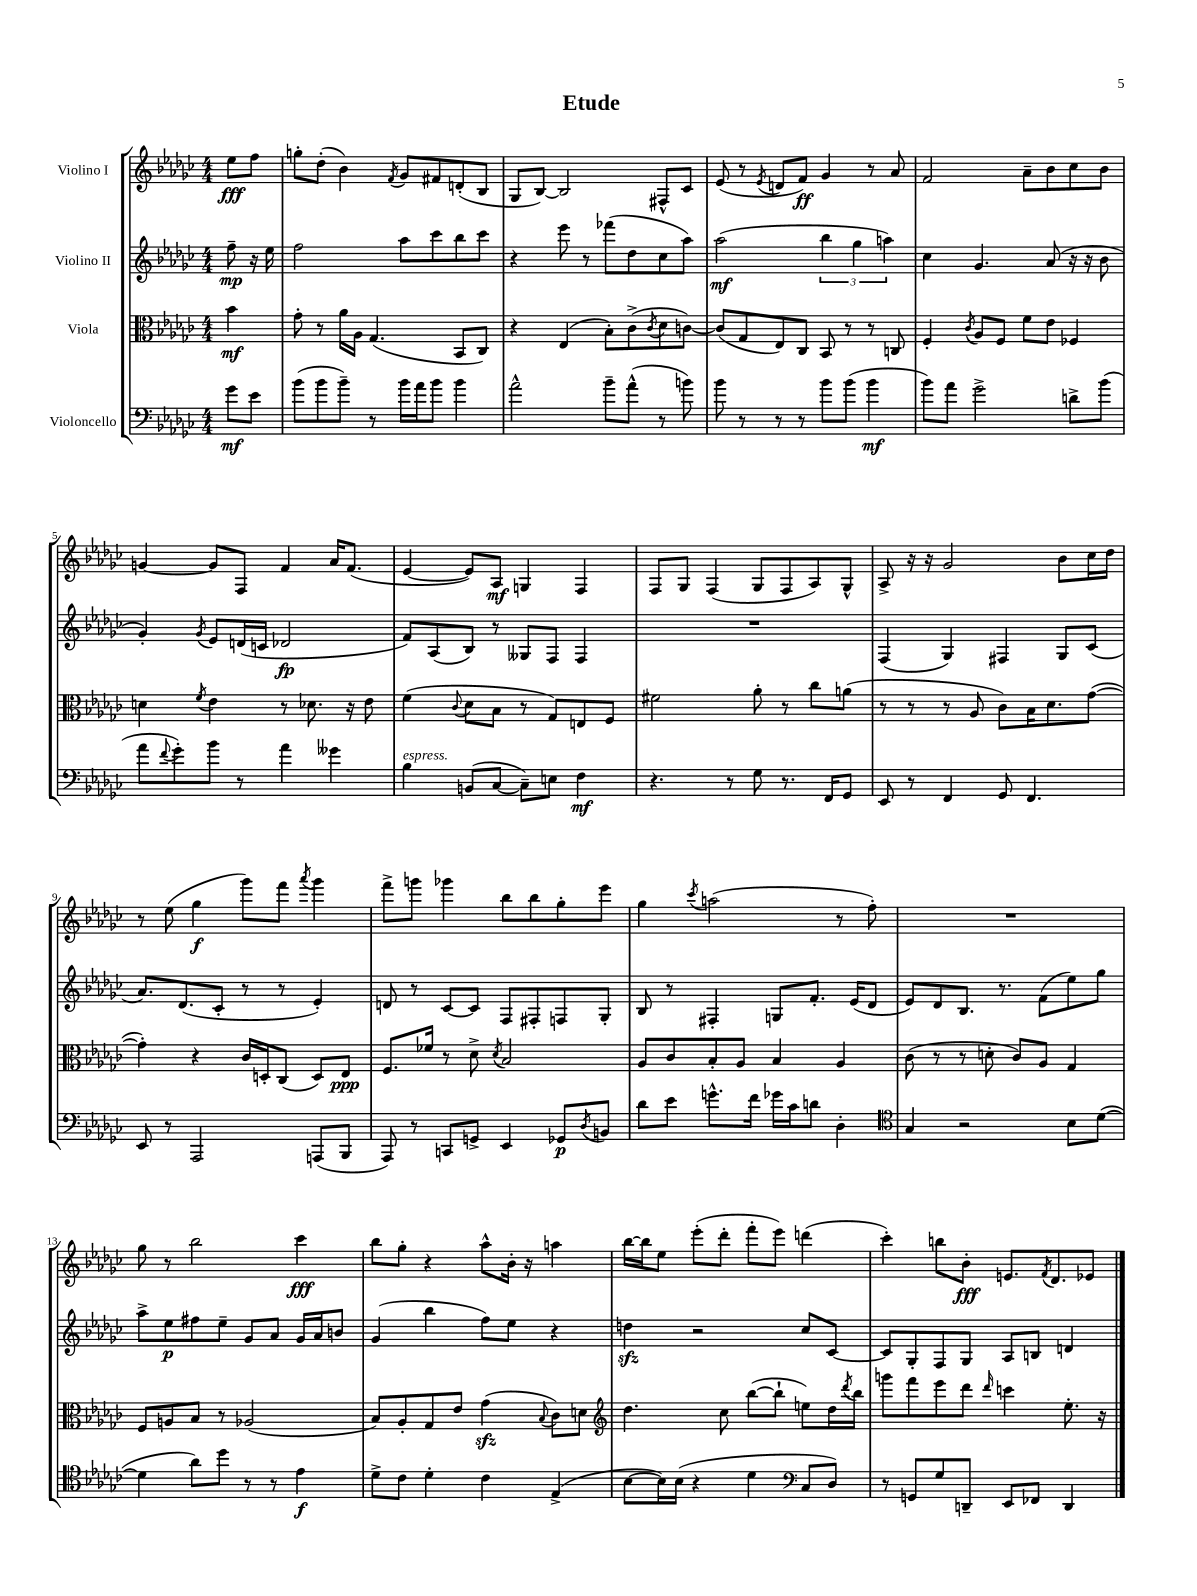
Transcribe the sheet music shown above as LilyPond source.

\header { title = "Etude" }
<<
\new StaffGroup <<
\new Staff = "s0" \with { instrumentName = "Violino I" } {
    \clef treble \key ges \major \numericTimeSignature \time 4/4 \partial 4
    ees''8\fff f''8 |
    g''8-. des''8-.( bes'4) \acciaccatura { f'8 } ges'8 fis'8 d'8-.( bes8 |
    ges8 bes8~) bes2 fis8-^ ces'8 |
    ees'8( r8 \acciaccatura { ees'8 } d'8 f'8\ff) ges'4 r8 aes'8 |
    f'2 aes'8-- bes'8 ces''8 bes'8 |
    g'4~ g'8 f8 f'4 aes'16 f'8.( |
    ees'4~ ees'8) aes8\mf g4 f4 |
    f8 ges8 f4( ges8 f8 aes8) ges8-^ |
    aes8-> r16 r16 ges'2 bes'8 ces''16 des''16 |
    r8 ees''8( ges''4\f ges'''8) f'''8 \acciaccatura { aes'''8 } ges'''4 |
    f'''8-> g'''8 ges'''4 bes''8 bes''8 ges''8-. ees'''8 |
    ges''4 \acciaccatura { ces'''8 } a''2( r8 f''8-.) |
    R1 |
    ges''8 r8 bes''2 ces'''4\fff |
    bes''8 ges''8-. r4 aes''8-^ bes'16-. r16 a''4 |
    bes''16~ bes''16 ees''8 ees'''8-.( des'''8-. f'''8-. ees'''8) d'''4( |
    ces'''4-.) b''8 bes'8-.\fff e'8. \acciaccatura { f'8 } des'8. ees'8 \bar "|." |
}
\new Staff = "s1" \with { instrumentName = "Violino II" } {
    \clef treble \key ges \major \numericTimeSignature \time 4/4 \partial 4
    f''8--\mp r16 ees''16 |
    f''2 aes''8 ces'''8 bes''8 ces'''8 |
    r4 ees'''8 r8 fes'''8( des''8 ces''8 aes''8) |
    aes''2\mf( \tuplet 3/2 { bes''4 ges''4 a''4) } |
    ces''4 ges'4. aes'8( r16 r16 bes'8 |
    ges'4-.) \acciaccatura { ges'8 } ees'8 d'16( c'16 des'2\fp |
    f'8) aes8( bes8) r8 geses8 f8 f4 |
    R1 |
    f4( ges4) fis4 ges8 ces'8( |
    aes'8.) des'8.( ces'8-. r8 r8 ees'4-.) |
    d'8 r8 ces'8~ ces'8 f8 fis8-. f8 ges8-. |
    bes8 r8 fis4-. g8 f'8.-. ees'16( des'8 |
    ees'8) des'8 bes8. r8. f'8( ees''8) ges''8 |
    aes''8-> ees''8\p fis''8 ees''8-- ges'8 aes'8 ges'16 aes'16 b'8 |
    ges'4( bes''4 f''8) ees''8 r4 |
    d''4\sfz r2 ces''8 ces'8~ |
    ces'8 ges8-. f8 ges8 aes8 b8 d'4 \bar "|." |
}
\new Staff = "s2" \with { instrumentName = "Viola" } {
    \clef alto \key ges \major \numericTimeSignature \time 4/4 \partial 4
    bes'4\mf |
    ges'8-. r8 aes'16 aes16 ges4.( bes,8 ces8) |
    r4 ees4( bes8-.) ces'8->( \acciaccatura { ces'8 } des'8 c'8~) |
    c'8( ges8 ees8) ces8 bes,8 r8 r8 c8 |
    f4-. \acciaccatura { ces'8 } aes8 f8 f'8 ees'8 fes4 |
    d'4 \acciaccatura { f'8 } ees'4 r8 des'8. r16 ees'8 |
    f'4( \appoggiatura { ces'8 } des'8 bes8 r8 ges8) e8 f8 |
    fis'2 aes'8-. r8 ces''8 a'8( |
    r8 r8 r8 aes8 ces'8) bes16 des'8. ges'8~( |
    ges'4-.) r4 ces'16 d16-. ces8( d8) ees8\ppp |
    f8. fes'16 r8 des'8-> \acciaccatura { des'8 } bes2 |
    aes8 ces'8 bes8-. aes8 bes4 aes4 |
    ces'8( r8 r8 d'8-. ces'8) aes8 ges4 |
    f8 a8 bes8 r8 aes2( |
    bes8) aes8-. ges8 ees'8 ges'4\sfz( \appoggiatura { bes8 } ces'8) d'8 |
    \clef treble des''4. ces''8 bes''8~( bes''8-! e''8) des''16 \acciaccatura { des'''8 } bes''16 |
    g'''8 f'''8 ees'''8 des'''8 \grace { des'''16 } c'''4 ees''8.-. r16 \bar "|." |
}
\new Staff = "s3" \with { instrumentName = "Violoncello" } {
    \clef bass \key ges \major \numericTimeSignature \time 4/4 \partial 4
    ges'8\mf ees'8 |
    bes'8( bes'8 bes'8--) r8 bes'16 aes'16 bes'8 bes'4 |
    aes'2-^ bes'8-- aes'8-^( r8 b'8) |
    bes'8 r8 r8 r8 bes'8 bes'8( bes'4\mf |
    bes'8) aes'8 ges'2-> d'8-> bes'8( |
    aes'8 \appoggiatura { f'8 } ges'8-.) bes'8 r8 aes'4 geses'4 |
    bes4^\markup { \italic "espress." } b,8( ces8~ ces8--) e8 f4\mf |
    r4. r8 ges8 r8. f,16 ges,8 |
    ees,8 r8 f,4 ges,8 f,4. |
    ees,8 r8 aes,,2 a,,8( bes,,8 |
    aes,,8) r8 c,8 g,8-> ees,4 ges,8\p \acciaccatura { des8 } b,8 |
    des'8 ees'8 g'8.-^ f'16 ges'16 ces'16 d'8 des4-. |
    \clef tenor ges4 r2 bes8 des'8~( |
    des'4 aes'8) des''8 r8 r8 ees'4\f |
    des'8-> ces'8 des'4-. ces'4 ees4->( |
    bes8~ bes16) bes16( r4 des'4 \clef bass ces8 des8) |
    r8 g,8 ges8 d,8-- ees,8 fes,8 d,4 \bar "|." |
}
>>
>>
